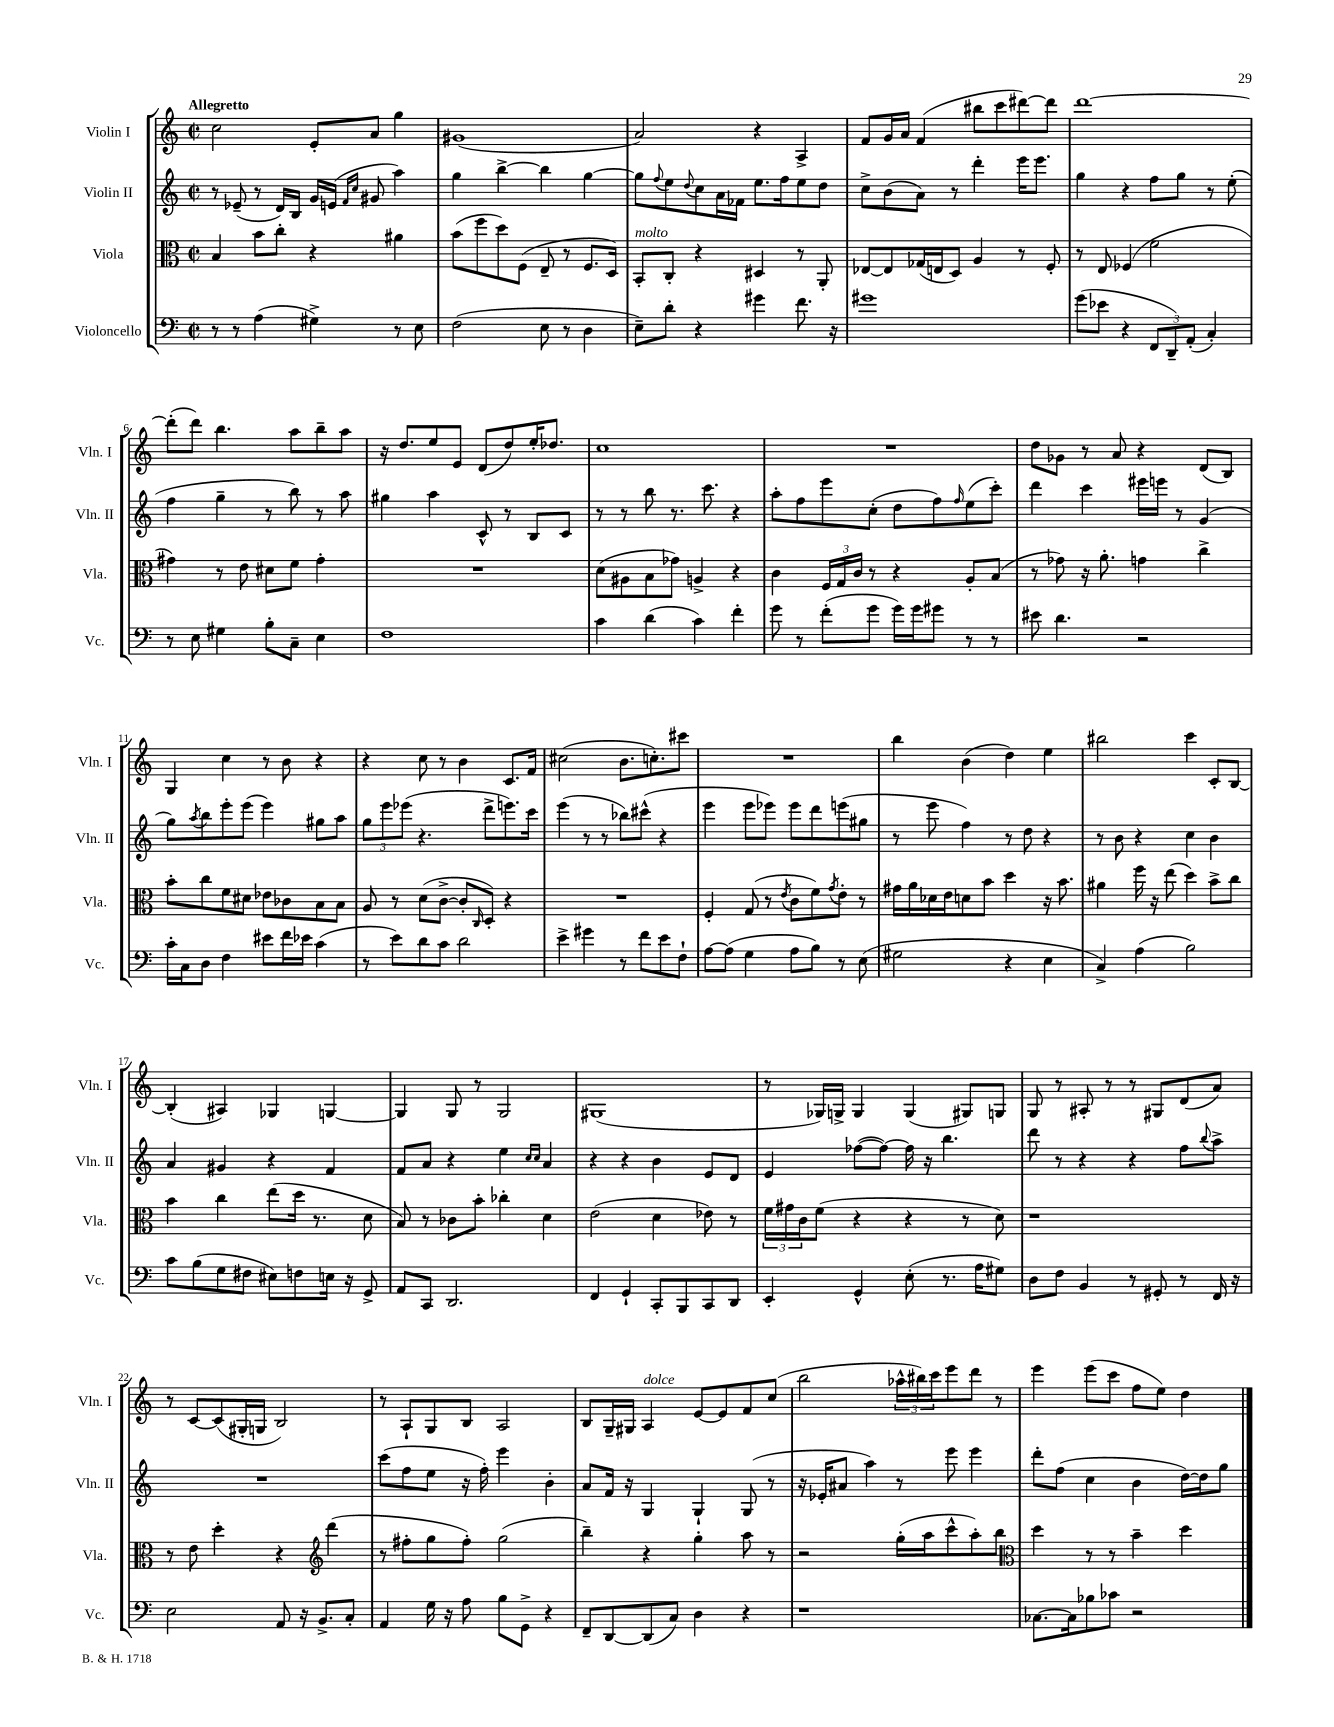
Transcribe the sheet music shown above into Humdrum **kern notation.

**kern	**kern	**kern	**kern
*staff4	*staff3	*staff2	*staff1
*clefF4	*clefC3	*clefG2	*clefG2
*k[]	*k[]	*k[]	*k[]
*M2/2	*M2/2	*M2/2	*M2/2
*met(c|)	*met(c|)	*met(c|)	*met(c|)
8r	4B	8r	2cc
8r	.	(8e-~	.
(4A	8b	8r	.
.	8cc'	16d)	.
.	.	16B	.
4G#^)	4r	16g	8e'
.	.	(16e	.
.	.	16qqf	.
.	.	16qqcc	.
.	.	8g#	8a
8r	4a#	4aa)	4gg
8E	.	.	.
=	=	=	=
(2F	(8b	4gg	(1g#
.	8ff	.	.
.	8dd)	[4bb^	.
.	(8F	.	.
8E	8E~	4bb]	.
8r	8r	.	.
4D	8.F	[4gg	.
.	16D)	.	.
=	=	=	=
8E~)	8BB'	8gg]	2a)
.	.	8qqff	.
8d'	8C'	8ee	.
.	.	8qqdd	.
4r	4r	8cc	.
.	.	16a	.
.	.	16f-	.
4g#	4D#	8.ee	4r
.	.	16ff	.
8.f	8r	8ee	4A^
.	8AA'	8dd	.
16r	.	.	.
=	=	=	=
1g#	[8E-	8cc^	8f
.	8E-]	(8b	16g
.	.	.	16a
.	(16G-	8a)	(4f
.	16E	.	.
.	8D)	8r	.
.	4A	4ddd'	8bb#
.	.	.	8ccc
.	8r	16eee	[8ddd#)
.	.	8.eee	.
.	8F'	.	8ddd#]
=	=	=	=
(8g	8r	4gg	[1ddd
8e-	8E	.	.
4r	(4F-	4r	.
12FF	2f	8ff	.
12DD~)	.	.	.
.	.	8gg	.
(12AA'	.	.	.
4C')	.	8r	.
.	.	(8ee'	.
=	=	=	=
8r	4g#)	4ff	(8ddd']
8E	.	.	8ddd)
4G#	8r	4gg~	4.bb
.	8e	.	.
8B'	8d#	8r	.
8C~	8f	8bb)	8aa
4E	4g#'	8r	8bb~
.	.	8aa	8aa
=	=	=	=
1F	1r	4gg#	16r
.	.	.	8.dd
.	.	4aa	8ee
.	.	.	8e
.	.	8c^^	(8d
.	.	8r	8dd)
.	.	8B	16ee'
.	.	.	8.dd-
.	.	8c	.
=	=	=	=
4c	(8d	8r	1cc
.	8A#	8r	.
(4d	8B	8bb	.
.	8g-)	8.r	.
4c)	4A^	.	.
.	.	8.ccc	.
4f'	4r	4r	.
=	=	=	=
8g	4c	8aa'	1r
8r	.	8ff	.
(8f'	24F	8eee	.
.	24G	.	.
.	24c	.	.
8g	8r	(8cc'	.
16g)	4r	8dd	.
16g	.	.	.
8g#	.	8ff)	.
.	.	16qqff	.
8r	8A'	(8ee	.
8r	(8B	8ccc')	.
=	=	=	=
8e#	8r	4ddd	8dd
4.d	8g-)	.	8g-
.	16r	4ccc	8r
.	8.a'	.	.
.	.	.	8a
2r	4g	16eee#	4r
.	.	16eee	.
.	.	8r	.
.	4cc^	(4g	(8d
.	.	.	8B)
=	=	=	=
16c'	8b'	8gg)	4G
16C	.	.	.
.	.	8qaa	.
8D	8cc	8bb	.
4F	8f	8eee'	4cc
.	8d#	(8eee	.
8e#	8e-	4eee)	8r
16f	8c-	.	8b
16e-	.	.	.
(4c	8B	8gg#	4r
.	8B	8aa	.
=	=	=	=
8r	8A	12gg	4r
.	.	12eee	.
8e)	8r	.	.
.	.	(12eee-	.
8d	(8d	4.r	8cc
8c	[8c^	.	8r
2d	8c']	.	4b
.	16qqC	.	.
.	8D')	8ddd^	.
.	4r	8.eee)	8.c
.	.	16ccc	16f
=	=	=	=
4e^	1r	(4eee	(2cc#
4g#	.	8r	.
.	.	8r	.
8r	.	8bb-)	8.b
8f	.	(8ccc#^^	.
.	.	.	8.cc')
8e	.	4r	.
8F`	.	.	8ccc#
=	=	=	=
[8A	4F'	4eee	1r
(8A]	.	.	.
4G	(8G	8eee	.
.	8r	8eee-)	.
.	8qe	.	.
8A	8c	8eee-	.
8B)	8f)	8ddd	.
.	8qg	.	.
8r	8e'	(8eee	.
(8E	8r	8gg#	.
=	=	=	=
2G#	16g#	8r	4bb
.	16a	.	.
.	16d-	8eee	.
.	16e	.	.
.	8d	4ff)	(4b
.	8b	.	.
4r	4dd	8r	4dd)
.	.	8dd	.
4E	16r	4r	4ee
.	8.b	.	.
=	=	=	=
4C^)	4a#	8r	2bb#
.	.	8b	.
(4A	16ff	4r	.
.	16r	.	.
.	(8ee	.	.
2B)	4dd)	4cc	4ccc
.	8b^	4b	8c'
.	8cc	.	[8B
=	=	=	=
8c	4b	4a	(4B']
(8B	.	.	.
8G	4cc	4g#	4A#)
8F#	.	.	.
8E#)	(8ee	4r	4G-
8F	16dd	.	.
.	8.r	.	.
16E	.	4f	[4G
16r	.	.	.
8GG^	8d	.	.
=	=	=	=
8AA	8B)	8f	4G]
8CC	8r	8a	.
2.DD	8c-	4r	8G
.	8b'	.	8r
.	4cc-'	4ee	2G
.	.	16qqcc	.
.	.	16qqcc	.
.	4d	4a	.
=	=	=	=
4FF	(2e	4r	(1G#
4GG`	.	4r	.
8CC'	4d	4b	.
8BBB	.	.	.
8CC	8e-)	8e	.
8DD	8r	8d	.
=	=	=	=
4EE'	24f	4e	8r
.	24g#	.	.
.	24c	.	.
.	(8f	.	16G-)
.	.	.	16G^
4GG^^	4r	([8ff-	4G
.	.	8ff-_)	.
(8E'	4r	16ff-]	(4G
.	.	16r	.
8.r	.	4.bb	.
.	8r	.	8G#)
16A	.	.	.
8G#)	8d)	.	8G
=	=	=	=
8D	1r	8ddd	8G
8F	.	8r	8r
4BB	.	4r	8A#'
.	.	.	8r
8r	.	4r	8r
8GG#'	.	.	8G#
8r	.	8ff	(8d
.	.	8qqbb	.
16FF	.	8aa^	8a)
16r	.	.	.
=	=	=	=
2E	8r	1r	8r
.	8e	.	[8c
.	4dd'	.	(8c]
.	.	.	16G#'
.	.	.	16G
8AA	4r	.	2B)
16r	.	.	.
8.BB^	.	.	.
*	*clefG2	*	*
.	(4ddd	.	.
8C'	.	.	.
=	=	=	=
4AA	8r	(8ccc	8r
.	8ff#'	8ff	8A`
16G	8gg	8ee	8G
16r	.	.	.
8A	8ff#')	16r	8B
.	.	16ff')	.
8B	(2gg	4eee	2A
8GG^	.	.	.
4r	.	4b'	.
=	=	=	=
8FF~	4bb~)	8a	8B
[8DD	.	16f	16G~
.	.	16r	16G#
(8DD]	4r	4G	4A
8C)	.	.	.
4D	4gg'	4G`	[8e
.	.	.	8e]
4r	8aa	(8G	8f
.	8r	8r	(8cc
=	=	=	=
1r	2r	16r	2bb
.	.	16e-'	.
.	.	8a#	.
.	.	4aa)	.
.	(16gg'	8r	24aa-^^
.	.	.	24bb#)
.	16aa	.	.
.	.	.	24ccc
.	8ccc^^	8eee	8eee
.	8aa')	4eee	8ddd
.	8bb	.	8r
=	=	=	=
*	*clefC3	*	*
[8.C-	4dd	8ddd'	4eee
.	.	(8ff	.
16C-]	.	.	.
8B-	8r	4cc	(8eee
8c-	8r	.	8ccc
2r	4b~	4b	8ff
.	.	.	8ee)
.	4dd	[16dd)	4dd
.	.	16dd]	.
.	.	8gg	.
==	==	==	==
*-	*-	*-	*-
